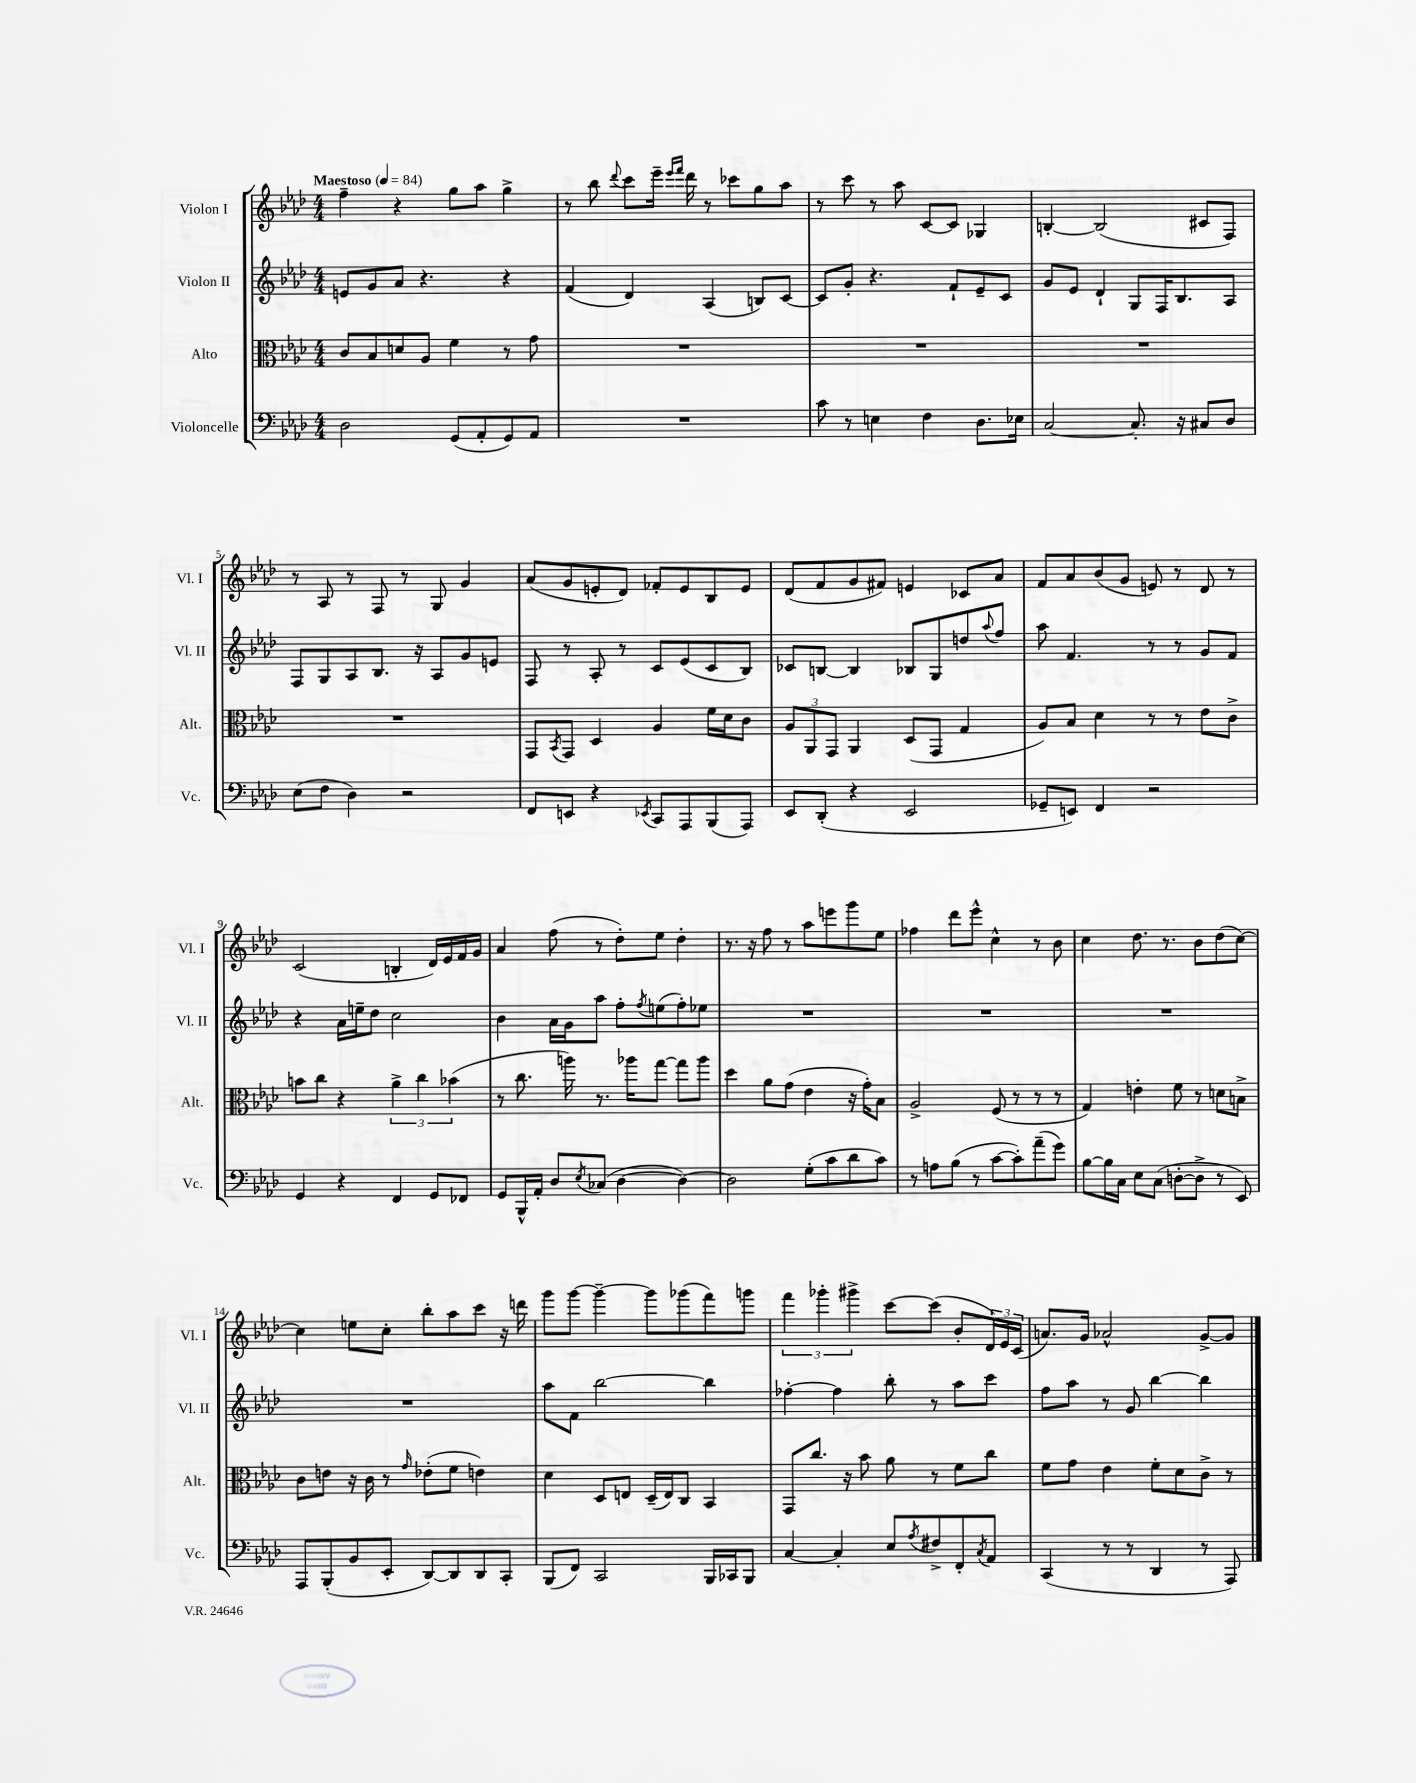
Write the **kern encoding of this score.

**kern	**kern	**kern	**kern
*part4	*part3	*part2	*part1
*staff4	*staff3	*staff2	*staff1
*I"Violoncelle	*I"Alto	*I"Violon II	*I"Violon I
*I'Vc.	*I'Alt.	*I'Vl. II	*I'Vl. I
*clefF4	*clefC3	*clefG2	*clefG2
*k[b-e-a-d-]	*k[b-e-a-d-]	*k[b-e-a-d-]	*k[b-e-a-d-]
*M4/4	*M4/4	*M4/4	*M4/4
*MM84	*MM84	*MM84	*MM84
=1	=1	=1	=1
!	!	!	!LO:TX:a:B:t=Maestoso
2D-\	8c/L	8en/L	4ff~\
.	8B-/	8g/	.
.	8dn/	8a-/J	4r
.	8A-/J	4.r	.
(8GG/L	4f\	.	8gg\L
8AA-'/	.	.	8aa-\J
8GG/)	8r	4r	4gg^\
8AA-/J	8g\	.	.
=2	=2	=2	=2
1r	1r	(4f/	8r
.	.	.	8bb-\
.	.	.	8qqddd-/
.	.	4d-/)	8ccc\L
.	.	.	16eee-~\Jk
.	.	.	16qqeee-/LL
.	.	.	16qqfff/JJ
.	.	.	16ddd-\
.	.	(4A-/	8r
.	.	.	8ccc-X\L
.	.	8Bn/L)	8gg\
.	.	[8c/J	8aa-\J
=3	=3	=3	=3
8c\	1r	8c/L]	8r
8r	.	8g'/J	8ccc\
4En\	.	4.r	8r
.	.	.	8aa-\
4F\	.	.	[8c/L
.	.	8f`/L	8c/J]
8.D-\L	.	8e-~/	4G-X/
.	.	8c/J	.
16E-X\Jk	.	.	.
=4	=4	=4	=4
[2C/	1r	8g/L	[4Bn'/
.	.	8e-/J	.
.	.	4d-`/	(2B/]
8.C'/]	.	8G/L	.
.	.	16F/K	.
16r	.	8.B-/	.
8C#X/L	.	.	8c#X/L
8D-/J	.	8A-/J	8F/J)
!!LO:LB:g=z
=5	=5	=5	=5
(8E-\L	1r	8F/L	8r
8F\J	.	8G/	8A-/
4D-\)	.	8A-/	8r
.	.	8.B-/J	8F/
2r	.	.	8r
.	.	16r	.
.	.	8A-/L	8G/
.	.	8g/	4g/
.	.	8en/J	.
=6	=6	=6	=6
8FF/L	8GG/L	8F/	(8a-/L
.	8qBB-/	.	.
8EEn/J	8GG/J	8r	8g/
4r	4D-/	8A-'/	8en'/
.	.	8r	8d-/J)
8qEE-X/	.	.	.
8CC/L	4A-/	8c/L	8f-X'/L
8AAA-/	.	(8e-/	8e/
(8BBB-/	16f\LL	8c/	8B-/
.	16d-\J	.	.
8AAA-/J)	8c\J	8B-/J)	8e/J
=7	=7	=7	=7
8EE-/L	12A-/L	8c-X/L	(8d-/L
.	12AA-/	.	.
(8DD-'/J	.	[8Bn/J	8f/
.	12GG/J	.	.
4r	4AA-/	4B/]	8g/
.	.	.	8f#X/J)
2EE-/	(8D-/L	8B-X/L	4en/
.	8GG/J	8G/	.
.	4G/	8ddn/	8c-X/L
.	.	8qqaa-/	.
.	.	8ff/J	8a-/J
=8	=8	=8	=8
8GG-X~/L	8A-/L)	8aa-\	8f/L
8EEn/J)	8B-/J	4.f/	8a-/
4FF/	4d-\	.	(8b-/
.	.	.	8g/J
2r	8r	8r	8en/)
.	8r	8r	8r
.	8e-\L	8g/L	8d-/
.	8c^\J	8f/J	8r
!!LO:LB:g=z
=9	=9	=9	=9
4GG/	8bn\L	4r	(2c/
.	8cc\J	.	.
4r	4r	16a-\LL	.
.	.	16een~\J	.
.	.	8dd-\J	.
4FF/	6a-^\	2cc\	4Bn'/
.	6cc\	.	.
8GG/L	.	.	16d-/LL)
.	.	.	16e-/
.	(6b-X\	.	.
8FF-X/J	.	.	16f/
.	.	.	16g/JJ
=10	=10	=10	=10
8GG/L	8r	4b-\	4a-/
16BBB-^^/L	8.cc\	.	.
16AA-'/JJ	.	.	.
8D-/L	.	16a-\LL	(8ff\
.	16aan\)	16g\J	.
8qE-/	.	.	.
(8C-X/J	8.r	8aa-\J	8r
[4D-\	.	8ff'\L	8dd-'\L)
.	16aa-X\KL	.	.
.	.	8qff/	.
.	[8gg\J	(8een\	8ee-\J
4D-\_)	8gg\L]	8ff'\)	4dd-'\
.	8aa-\J	8ee-X\J	.
=11	=11	=11	=11
2D-\]	4dd-\	1r	8.r
.	.	.	16r
.	8a-\L	.	8ff\
.	(8g\J	.	8r
(8G'\L	4e-\	.	8aa-\L
8c\	.	.	8eeen\
8d-\	16r	.	8ggg\
.	16g'\KL)	.	.
8c\J)	8B-\J	.	8ee-\J
=12	=12	=12	=12
8r	2A-^/	1r	4ff-X\
8An\L	.	.	.
(8B-\J	.	.	8ddd-\L
8r	.	.	8eee-^^\J
[8c\L	(8F/	.	4cc^^\
8c'\])	8r	.	.
(8a-~\	8r	.	8r
8g\J)	8r	.	8b-\
=13	=13	=13	=13
[8B-\L	4G/)	1r	4cc\
16B-\L]	.	.	.
16C\JJ	.	.	.
8E-\L	4en'\	.	8.dd-\
(8C\J	.	.	.
.	.	.	8.r
[8Dn'\L	8f\	.	.
8D^\J]	8r	.	8b-\L
8r	8dn\L	.	(8dd-\
8EE-/)	8Bn^\J	.	[8cc\J)
!!LO:LB:g=z
=14	=14	=14	=14
8AAA-/L	8c\L	1r	4cc\]
(8BBB-'/	8en\J	.	.
8BB-/	16r	.	8een\L
.	16c\	.	.
8EE-'/J	8r	.	8cc'\J
.	16qqg/	.	.
[8DD-/L)	(8e-X'\L	.	8bb-'\L
8DD-/]	8f\J	.	8aa-\
8DD-/	4en\)	.	8ccc\J
8CC'/J	.	.	16r
.	.	.	16dddn\
=15	=15	=15	=15
(8BBB-/L	4d-\	8aa-\L	8ggg\L
8FF/J)	.	8f\J	[8ggg\J
2CC/	8D-/L	[2bb-\	4ggg~\_
.	8En/J	.	.
.	(16D-~/LL	.	8ggg\L]
.	16E/J)	.	.
.	8C/J	.	(8ggg-X\
16BBB-/LL	4BB-/	4bb-\]	8fff\)
16CC-X/J	.	.	.
8BBB-/J	.	.	8gggn\J
=16	=16	=16	=16
[4C/	8GG/L	[4ff-X'\	6fff\
.	8.cc/J	.	.
.	.	.	6ggg-X'\
4C'/]	.	4ff-\]	.
.	16r	.	.
.	.	.	6ggg#X^\
.	8b-\	.	.
8E-/L	8a-\	8bb-'\	[8ccc\L
8qA-/	.	.	.
8F#X^/	8r	8r	(8ccc\J]
8FF'/	8f\L	8aa-\L	8b-'/L
8qC/	.	.	.
8AA-/J	8cc\J	8ccc\J	24d-/L)
.	.	.	24e-/
.	.	.	(24c/JJ
=17	=17	=17	=17
(4CC/	8f\L	8ff\L	8.an/L)
.	8g\J	8aa-\J	.
.	.	.	16g/Jk
8r	4e-\	8r	2a-X^^/
8r	.	8g/	.
4DD-/	8f'\L	[4bb-\	.
.	8d-\	.	.
8r	8c^\J	4bb-\]	[8g^/L
8AAA-/)	8r	.	8g/J]
==	==	==	==
*-	*-	*-	*-
